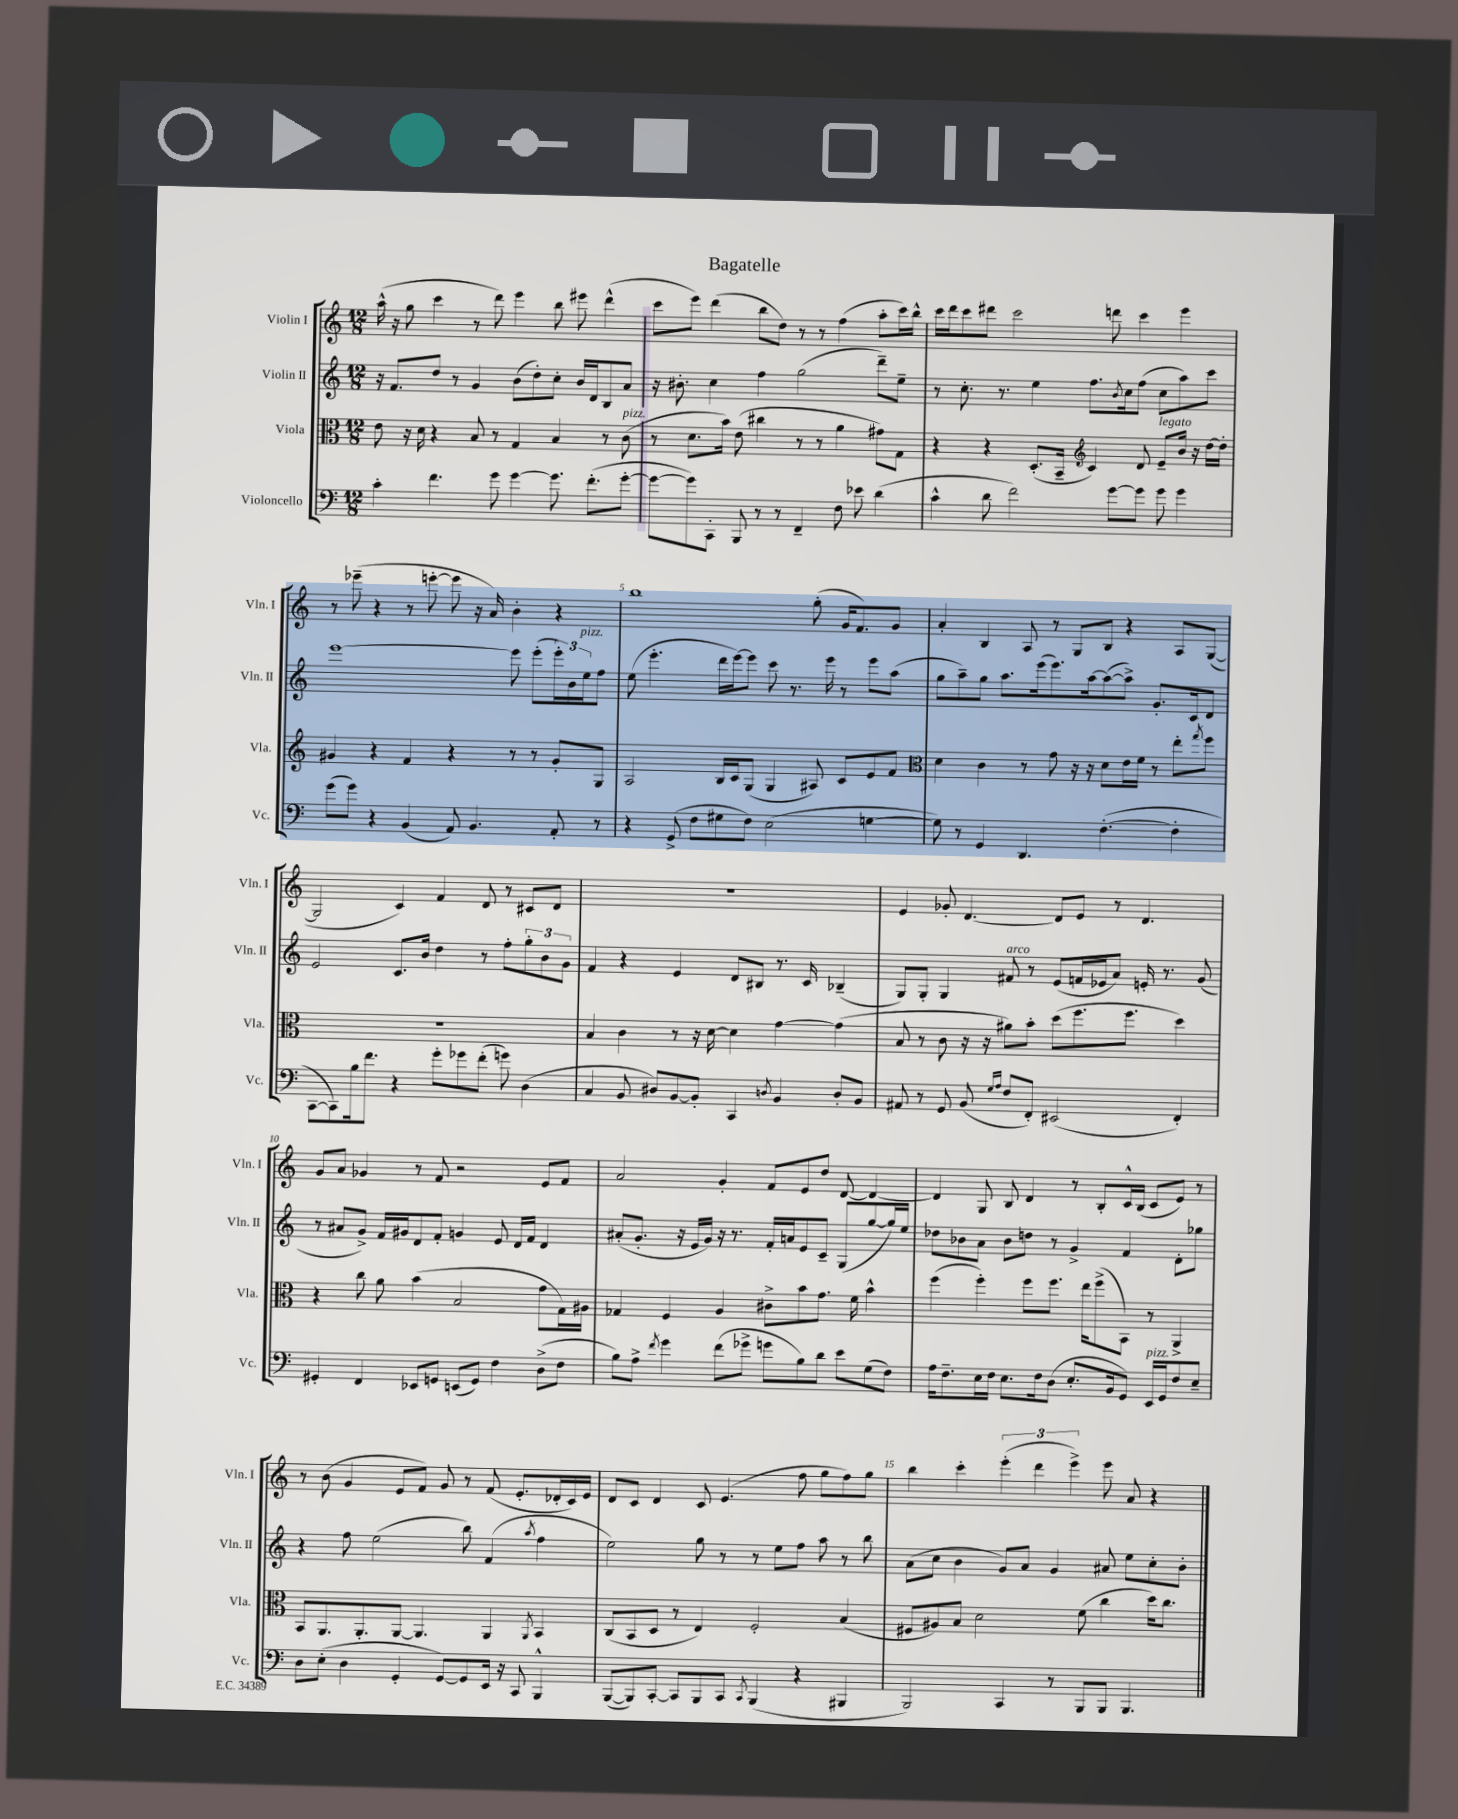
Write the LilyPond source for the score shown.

\header { title = "Bagatelle" }
<<
\new StaffGroup <<
\new Staff = "s0" \with { instrumentName = "Violin I" shortInstrumentName = "Vln. I" } {
    \clef treble \key c \major \numericTimeSignature \time 12/8
    a''16-^( r16 g''8 c'''4 r8 d'''8) e'''4 b''8 eis'''8 d'''4-^( |
    c'''8 e'''8) d'''4( b''8 d''8) r8 r8 f''4( a''8-. c'''16) b''16-^ |
    c'''16 d'''16 c'''8 dis'''8 c'''2 d'''8 c'''4 e'''4 |
    r8 ees'''8--( r4 r8 e'''8~-. e'''8 r16 a'16) b'4-. r4 |
    b''1 g''8-.( g'16 f'8.) g'8 |
    a'4-. b4 a8 r8 g8 b8 r4 a8 g8~( |
    g2 c'4) f'4 d'8 r8 cis'8 d'8 |
    R1. |
    e'4 ges'8-. d'4.~ d'8 e'8 r8 d'4. |
    g'8 a'8 ges'4 r8 f'8 r2 e'8 f'8 |
    a'2 g'4-. f'8 e'8 d''8 d'8~ d'4~ |
    d'4 g8 b8 d'4 r8 b8-. c'16-^ b16( c'8 e'8) r8 |
    r8 b'8( g'4 e'8 f'8) g'8 r8 f'8( e'8.-. des'16-. c'16) e'16 |
    d'8 c'8 d'4 c'8 e'4.( f''8 g''8 f''8) g''8 |
    b''4 c'''4-. \tuplet 3/2 { e'''4-.( d'''4 e'''4->) } e'''8 a'8 r4 \bar "|." |
}
\new Staff = "s1" \with { instrumentName = "Violin II" shortInstrumentName = "Vln. II" } {
    \clef treble \key c \major \numericTimeSignature \time 12/8
    r16 f'8. d''8 r8 g'4 b'8( d''8-.) c''8-. b'16 d'16 b8 a'8 |
    r16 bis'8.-. c''4 f''4 g''2( d'''8--) e''8-- |
    r8 c''8.-. r8. e''4 f''8. \acciaccatura { b'8 } c''16 f''8( c''8 a''8) c'''8 |
    e'''1~ e'''8 e'''8-.( \tuplet 3/2 { e'''16-.) b'16 e''16^\markup { \italic "pizz." } } f''8 |
    e''8( e'''4.-. d'''16 e'''16~) e'''8 c'''8 r8. e'''16 r8 e'''8 a''8( |
    g''8 a''8--) g''8 a''8. e'''16( e'''8.) a''16~ a''8~( a''8->) g'8.-. c'16 d'8 |
    e'2 c'8. b'16 d''4 r8 f''8-. \tuplet 3/2 { g''8-. b'8 g'8 } |
    f'4 r4 e'4 d'8 bis8 r8. c'16 bes4--( |
    g8) g8-. g4 fis'8^\markup { \italic "arco" } r8 e'8( f'16 ees'16 a'8) e'16-. r8. g'8( |
    r8 ais'8 g'8->) f'16 gis'16 d'8 f'8-. g'4 e'8 d'16 f'16 d'4 |
    ais'8-.( g'8.-. r16 e'16 g'16) r16 r8. f'16-. a'16 e'8 c'8-- g8( g''8~ g''16) e''16 |
    des''8 bes'8 a'8 bes'8 d''8 r8 g'4-> f'4 d'8-. ges''8 |
    r4 f''8 e''2( b''8) f'4( \acciaccatura { a''8 } f''4 |
    e''2) g''8 r8 r8 e''8 f''8 a''8 r8 b''8 |
    a'8( c''8 b'4 g'8) a'8 g'4 ais'8 e''8 c''8-. b'8-. \bar "|." |
}
\new Staff = "s2" \with { instrumentName = "Viola" shortInstrumentName = "Vla." } {
    \clef alto \key c \major \numericTimeSignature \time 12/8
    e'8 r16 d'16 r4 b8 r8 g4 b4 r8 c'8^\markup { \italic "pizz." }( |
    r8 d'8. b'16) e'8( cis''4 r8 r8 a'4 gis'8) g8 |
    r4 r4 d8.-.( b,16-- \clef treble c'4) d'8 e'8--^\markup { \italic "legato" } b'16 r16 d''16~ d''16-. |
    gis'4 r4 f'4 r4 r8 r8 gis'8-. g8 |
    a2 b16 c'16 g8( g4 ais8) c'8 e'8 f'8 |
    \clef alto d'4 c'4 r8 g'8 r16 r16 d'8 e'16 f'16 r8 e''8-. \acciaccatura { g''8 } f''8 |
    R1. |
    b4 c'4 r8 r16 d'16~ d'4 g'4~ g'4( |
    b8 r8 c'8 r16 r16 ais'8) b'8-. d''8( f''8. f''8. d''4) |
    r4 c''8 a'8 b'4( b2 g'8 g16) ais16 |
    ges4 f4 a4 cis'8-> b'8 g'8. f'16 b'4-^ |
    f''4( f''4-.) f''8 f''8. e''16 f''8->( b,8) r8 a,4-> |
    b,8 a,8. a,8.-. a,8~ a,4. a,4 \acciaccatura { a,8 } b,4 |
    c8( b,8 d8 r8 e4) f2-. b4( |
    fis8 ais8) b8 d'2 f'8( c''4 d''16) c''8. \bar "|." |
}
\new Staff = "s3" \with { instrumentName = "Violoncello" shortInstrumentName = "Vc." } {
    \clef bass \key c \major \numericTimeSignature \time 12/8
    c'4-. f'4. g'8 g'4~ g'8. f'8.-.( g'8~-. |
    g'8~ g'8) c,8-. b,,8 r8 r8 f,4-- f8 ees'8 d'4( |
    c'4-^ d'8 f'2) g'8~ g'8 g'8 g'4 |
    g'8( g'8) r4 b,4( a,8) b,4. a,8-. r8 |
    r4 g,8->( f8 gis8 f8) e2( g4~ |
    g8) r8 g,4 d,4. f4.~-.( f4-. |
    c,8~ c,8) b16 f'8. r4 g'8-. ges'8 f'8-.( g'8) d4( |
    c4 b,8 dis8) b,8~ b,8-. c,4 \acciaccatura { d8 } b,4 d8-. b,8 |
    ais,8 r8 g,8 b,8( \grace { g16 a16 } f8 f,8-.) eis,2( f,4-.) |
    gis,4-. f,4 ees,8 g,8 e,8( g,8) f4 d8->( f8 |
    b8) a8-> \acciaccatura { f'8 } g'4 f'8( ges'8-> g'8 b8) d'8 e'8 g8( f8) |
    a16 f8.-- e16 f16 e8. f16 d8( e8.-. b,16 g,8) e,16^\markup { \italic "pizz." } g,16 f8 e8-- |
    d8 e8-.( d4 g,4-. g,8~) g,8 e,16 r16 c,8 b,,4-^ |
    b,,8~( b,,8) c,8~-. c,8 b,,8 c,8 \acciaccatura { c,8 } b,,4( r4 bis,,4 |
    b,,2) c,4 r8 b,,8 b,,8 b,,4. \bar "|." |
}
>>
>>
\layout { \context { \Score \override BarNumber.break-visibility = ##(#f #t #t) barNumberVisibility = #(every-nth-bar-number-visible 5) } }
